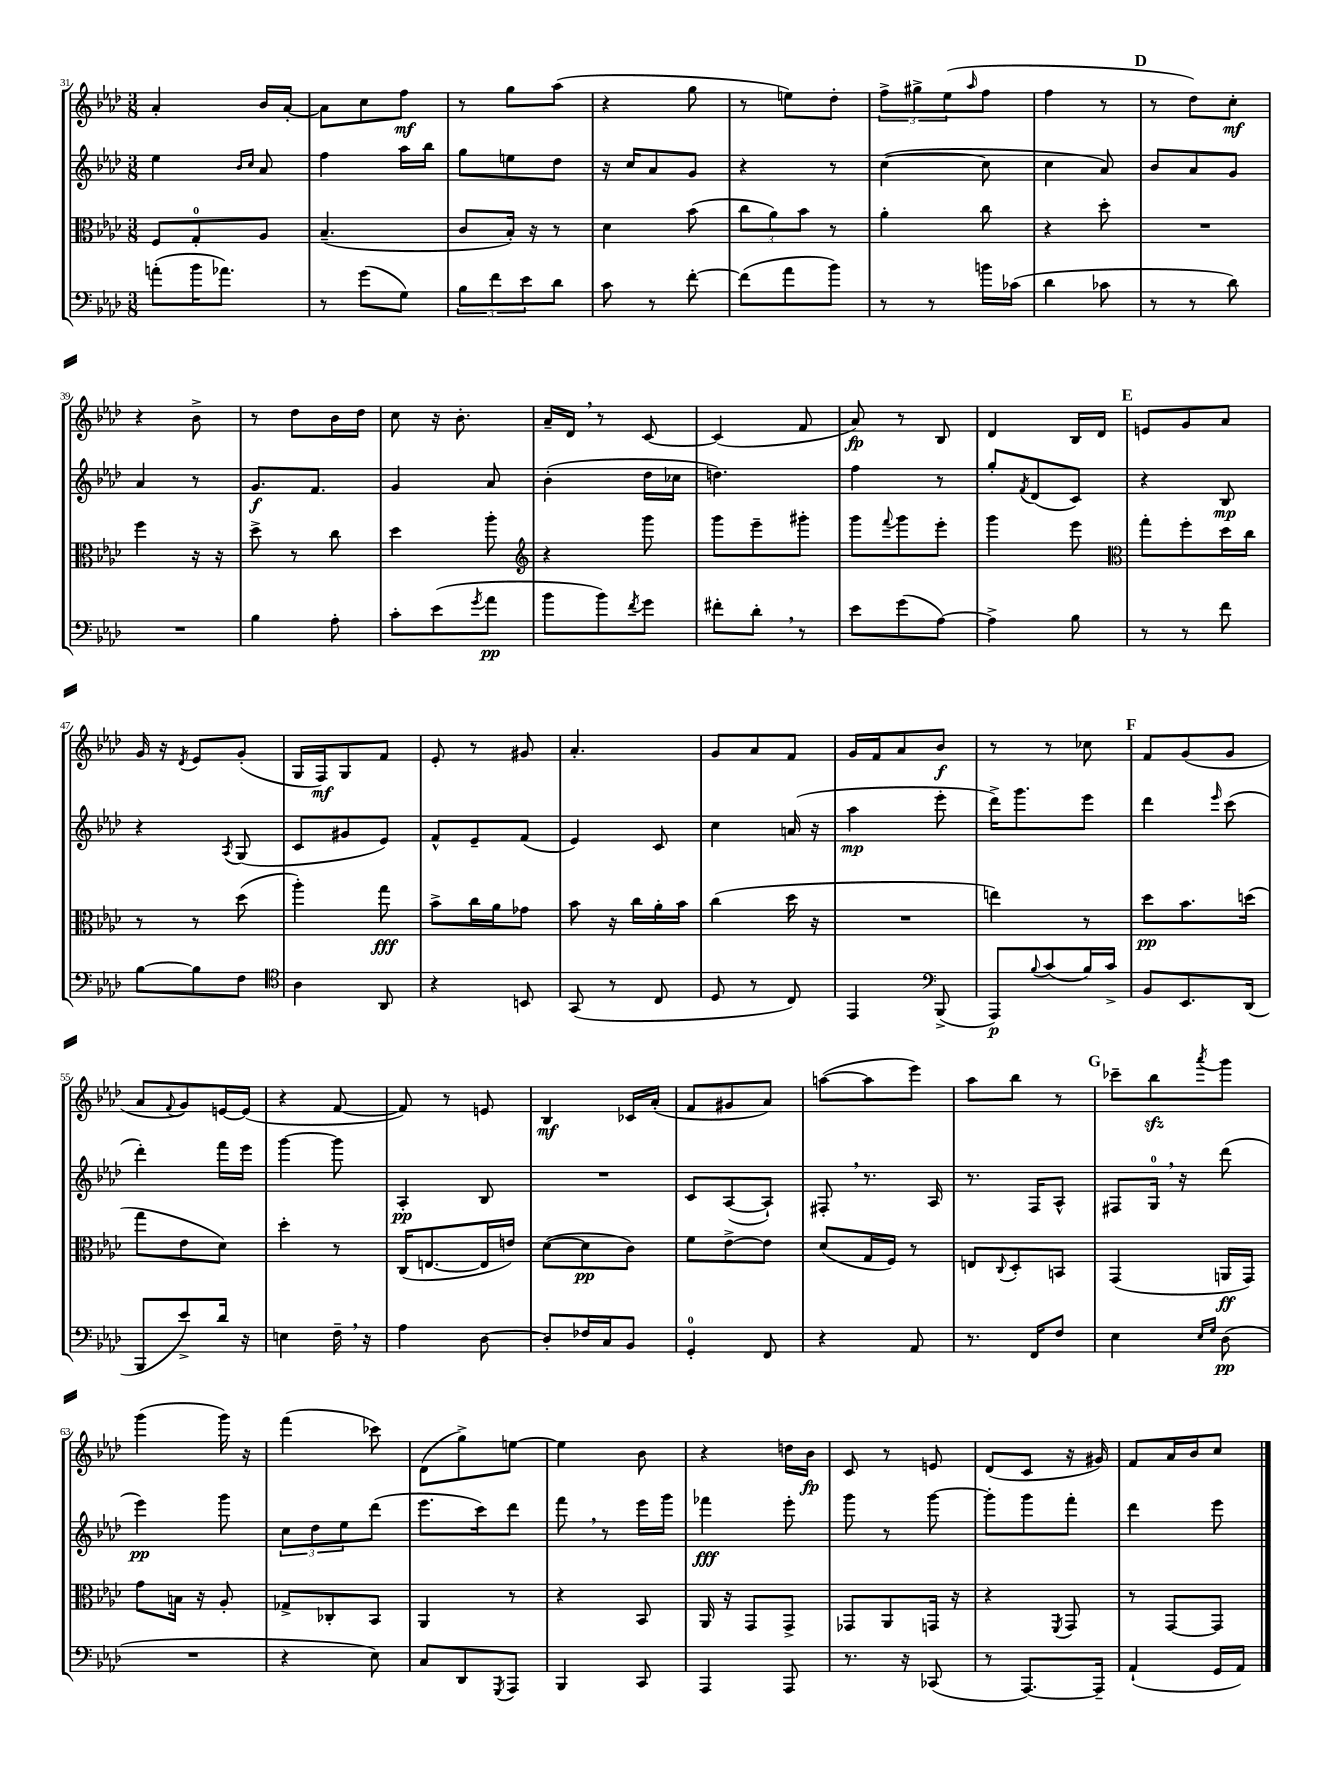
<<
\new StaffGroup <<
\new Staff = "s0" {
    \clef treble \key aes \major \numericTimeSignature \time 3/8
    aes'4-. bes'16 aes'16~-. |
    aes'8 c''8 f''8\mf |
    r8 g''8 aes''8( |
    r4 g''8 |
    r8 e''8) des''8-. |
    \tuplet 3/2 { f''8-> gis''8-> ees''8( } \grace { aes''16 } f''8 |
    f''4 r8 |
    \mark \markup { \bold "D" } r8 des''8) c''8-.\mf |
    r4 bes'8-> |
    r8 des''8 bes'16 des''16 |
    c''8 r16 bes'8.-. |
    aes'16-- des'16 \breathe r8 c'8~ |
    c'4( f'8 |
    aes'8\fp) r8 bes8 |
    des'4 bes16 des'16 |
    \mark \markup { \bold "E" } e'8 g'8 aes'8 |
    g'16 r16 \acciaccatura { des'8 } ees'8 g'8-.( |
    g16 f16\mf) g8 f'8 |
    ees'8-. r8 gis'8 |
    aes'4.-. |
    g'8 aes'8 f'8 |
    g'16 f'16 aes'8 bes'8\f |
    r8 r8 ces''8 |
    \mark \markup { \bold "F" } f'8 g'8( g'8 |
    aes'8 \appoggiatura { f'8 } g'8) e'16~ e'16( |
    r4 f'8~ |
    f'8) r8 e'8 |
    bes4\mf ces'16 aes'16-.( |
    f'8 gis'8 aes'8) |
    a''8~( a''8 ees'''8) |
    aes''8 bes''8 r8 |
    \mark \markup { \bold "G" } ces'''8-- bes''8\sfz \acciaccatura { aes'''8 } g'''8 |
    g'''4( g'''16) r16 |
    f'''4( ces'''8) |
    des'8( g''8->) e''8~ |
    e''4 bes'8 |
    r4 d''16 bes'16\fp |
    c'8 r8 e'8 |
    des'8( c'8 r16 gis'16) |
    f'8 aes'16 bes'16 c''8 \bar "|." |
}
\new Staff = "s1" {
    \clef treble \key aes \major \numericTimeSignature \time 3/8
    ees''4 \grace { bes'16 c''16 } aes'8 |
    f''4 aes''16 bes''16 |
    g''8 e''8 des''8 |
    r16 c''16 aes'8 g'8 |
    r4 r8 |
    c''4~( c''8 |
    c''4 aes'8) |
    \mark \markup { \bold "D" } bes'8 aes'8 g'8 |
    aes'4 r8 |
    g'8.\f f'8. |
    g'4 aes'8 |
    bes'4-.( des''16 ces''16 |
    d''4.) |
    f''4 r8 |
    g''8-. \acciaccatura { f'8 } des'8( c'8) |
    \mark \markup { \bold "E" } r4 bes8\mp |
    r4 \acciaccatura { aes8 } g8( |
    c'8 gis'8 ees'8) |
    f'8-^ ees'8-- f'8( |
    ees'4) c'8 |
    c''4 a'16( r16 |
    aes''4\mp ees'''8-. |
    des'''16->) g'''8. ees'''8 |
    \mark \markup { \bold "F" } des'''4 \grace { ees'''16 } c'''8( |
    des'''4-.) f'''16 ees'''16 |
    g'''4~ g'''8 |
    aes4-.\pp bes8 |
    R4. |
    c'8 aes8~( aes8-!) |
    fis8-. \breathe r8. aes16 |
    r8. f16 aes8-^ |
    \mark \markup { \bold "G" } fis8 g16-0 \breathe r16 des'''8( |
    ees'''4\pp) g'''8 |
    \tuplet 3/2 { c''8 des''8 ees''8 } des'''8( |
    ees'''8. c'''16) des'''8 |
    f'''8 \breathe r8 ees'''16 g'''16 |
    fes'''4\fff ees'''8-. |
    g'''8 r8 g'''8~ |
    g'''8-. g'''8 f'''8-. |
    des'''4 ees'''8 \bar "|." |
}
\new Staff = "s2" {
    \clef alto \key aes \major \numericTimeSignature \time 3/8
    f8 g8-0-. aes8 |
    bes4.--( |
    c'8 bes16-.) r16 r8 |
    des'4 bes'8( |
    \tuplet 3/2 { c''8 aes'8) bes'8 } r8 |
    aes'4-. c''8 |
    r4 des''8-. |
    \mark \markup { \bold "D" } R4. |
    f''4 r16 r16 |
    des''8-> r8 c''8 |
    des''4 aes''8-. |
    \clef treble r4 g'''8 |
    g'''8 ees'''8-- gis'''8-. |
    g'''8 \appoggiatura { f'''8 } g'''8 ees'''8-. |
    g'''4 ees'''8 |
    \mark \markup { \bold "E" } \clef alto g''8-. f''8-. des''16 c''16 |
    r8 r8 des''8( |
    aes''4-.) g''8\fff |
    bes'8-> c''16 aes'16 ges'8 |
    bes'8 r16 c''16 aes'16-. bes'16 |
    c''4( des''16 r16 |
    R4. |
    e''4) r8 |
    \mark \markup { \bold "F" } des''8\pp bes'8. d''16( |
    g''8 ees'8 des'8) |
    des''4-. r8 |
    c16( e8.~ e16 e'16) |
    des'8~( des'8\pp c'8) |
    f'8 ees'8~-> ees'8 |
    des'8( g16 f16) r8 |
    e8 \appoggiatura { c8 } des8-. b,8 |
    \mark \markup { \bold "G" } g,4( a,16\ff g,16) |
    g'8 b16 r16 aes8-. |
    ges8-> ces8-. bes,8 |
    aes,4 r8 |
    r4 bes,8 |
    aes,16 r16 g,8 g,8-> |
    ges,8 aes,8 g,16 r16 |
    r4 \acciaccatura { f,8 } g,8 |
    r8 g,8~ g,8 \bar "|." |
}
\new Staff = "s3" {
    \clef bass \key aes \major \numericTimeSignature \time 3/8
    a'8-.( bes'16 aes'8.) |
    r8 g'8( g8) |
    \tuplet 3/2 { bes8 f'8 ees'8 } des'8 |
    c'8 r8 f'8~-. |
    f'8( aes'8 bes'8) |
    r8 r8 b'16 ces'16( |
    des'4 ces'8 |
    \mark \markup { \bold "D" } r8 r8 des'8) |
    R4. |
    bes4 aes8-. |
    c'8-. ees'8( \acciaccatura { g'8 } aes'8\pp |
    bes'8 bes'8) \acciaccatura { f'8 } g'8 |
    fis'8-. des'8-. \breathe r8 |
    ees'8 g'8( aes8~) |
    aes4-> bes8 |
    \mark \markup { \bold "E" } r8 r8 f'8 |
    bes8~ bes8 f8 |
    \clef tenor aes4 aes,8 |
    r4 b,8 |
    g,8( r8 c8 |
    des8 r8 c8) |
    ees,4 \clef bass bes,,8->( |
    aes,,8\p) \appoggiatura { bes8 } c'8( bes16) c'16-> |
    \mark \markup { \bold "F" } bes,8 ees,8. des,16( |
    bes,,8 ees'8->) des'16 r16 |
    e4 f16-- \breathe r16 |
    aes4 des8~ |
    des8-. fes16 c16 bes,8 |
    g,4-0-. f,8 |
    r4 aes,8 |
    r8. f,16 f8 |
    \mark \markup { \bold "G" } ees4 \grace { ees16 g16 } des8\pp( |
    R4. |
    r4 ees8) |
    c8 des,8 \acciaccatura { g,,8 } aes,,8 |
    bes,,4 c,8 |
    aes,,4 aes,,8 |
    r8. r16 ces,8( |
    r8 aes,,8.~) aes,,16-- |
    aes,4-!( g,16 aes,16) \bar "|." |
}
>>
>>
\layout { \context { \Score currentBarNumber = #31 } }
